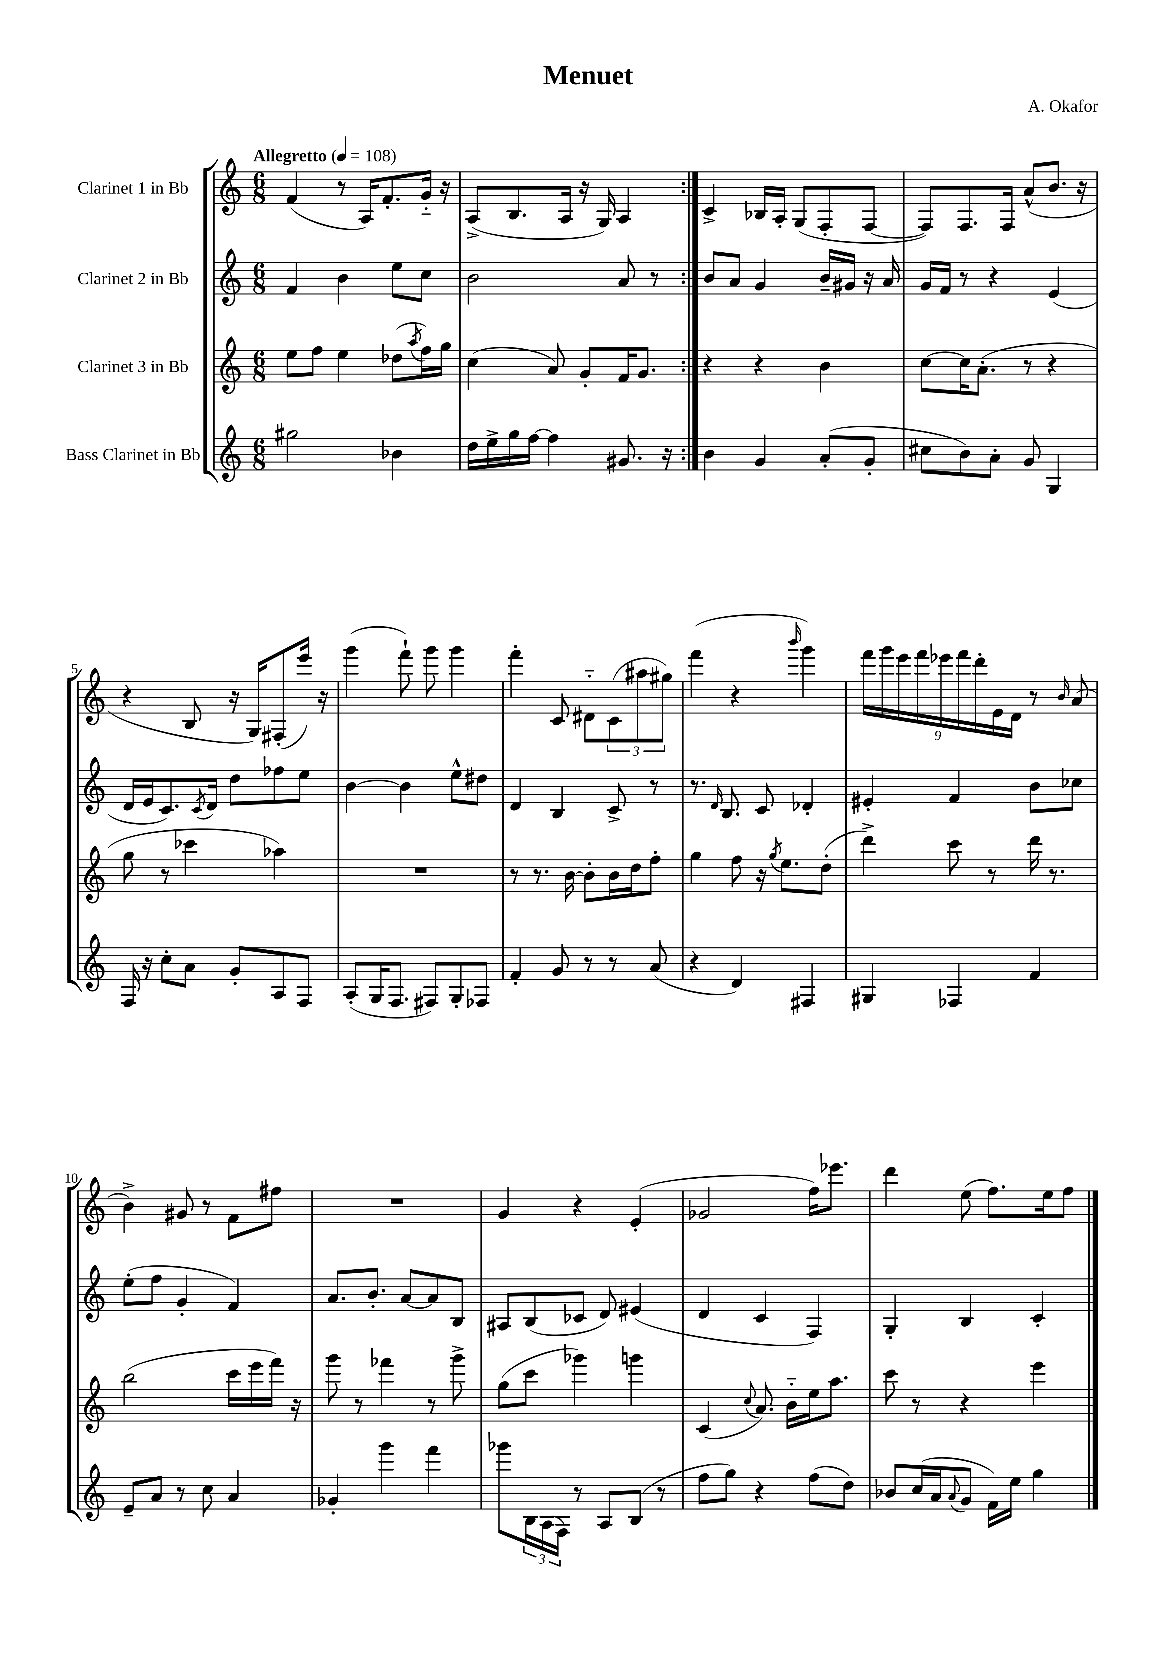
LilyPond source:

\header { title = "Menuet" composer = "A. Okafor" }
<<
\new StaffGroup <<
\new Staff = "s0" \with { instrumentName = "Clarinet 1 in Bb" } {
    \clef treble \key c \major \numericTimeSignature \time 6/8 \tempo "Allegretto" 4 = 108
    \repeat volta 2 { f'4( r8 a16) f'8.-. g'16-_ r16 |
    a8->( b8. a16 r16 g16) a4 | }
    c'4-> bes16 a16-. g8( f8-. f8~ |
    f8) f8. f16 a'8-^( b'8. r16 |
    r4 b8 r16 g16) fis8-.( e'''16) r16 |
    g'''4( f'''8-!) g'''8 g'''4 |
    f'''4-. c'8 dis'8-_ \tuplet 3/2 { c'8( ais''8 gis''8) } |
    f'''4( r4 \grace { b'''16 } g'''4) |
    \tuplet 9/8 { f'''16 g'''16 e'''16 f'''16 ees'''16 f'''16 d'''16-. e'16 d'16 } r8 \grace { b'16 } a'8( |
    b'4->) gis'8 r8 f'8 fis''8 |
    R2. |
    g'4 r4 e'4-.( |
    ges'2 f''16) ees'''8. |
    d'''4 e''8( f''8.) e''16 f''8 \bar "|." |
}
\new Staff = "s1" \with { instrumentName = "Clarinet 2 in Bb" } {
    \clef treble \key c \major \numericTimeSignature \time 6/8
    \repeat volta 2 { f'4 b'4 e''8 c''8 |
    b'2 a'8 r8 | }
    b'8 a'8 g'4 b'16-- gis'16 r16 a'16 |
    g'16 f'16 r8 r4 e'4( |
    d'16 e'16 c'8.) \acciaccatura { c'8 } d'16 d''8 fes''8 e''8 |
    b'4~ b'4 e''8-^ dis''8 |
    d'4 b4 c'8-> r8 |
    r8. \grace { d'16 } b8. c'8 des'4-. |
    eis'4-. f'4 b'8 ces''8 |
    e''8-.( f''8 g'4-. f'4) |
    a'8. b'8.-. a'8~ a'8 b8 |
    ais8 b8( ces'8 d'8) eis'4( |
    d'4 c'4 f4) |
    g4-. b4 c'4-. \bar "|." |
}
\new Staff = "s2" \with { instrumentName = "Clarinet 3 in Bb" } {
    \clef treble \key c \major \numericTimeSignature \time 6/8
    \repeat volta 2 { e''8 f''8 e''4 des''8( \acciaccatura { a''8 } f''16) g''16 |
    c''4( a'8) g'8-. f'16 g'8. | }
    r4 r4 b'4 |
    c''8~ c''16 a'8.-.( r8 r4 |
    g''8 r8 ces'''4 aes''4) |
    R2. |
    r8 r8. b'16~ b'8-. b'16 d''16 f''8-. |
    g''4 f''8 r16 \acciaccatura { g''8 } e''8. d''8-.( |
    d'''4->) c'''8 r8 d'''16 r8. |
    b''2( c'''16 e'''16 f'''16) r16 |
    g'''8 r8 fes'''4 r8 g'''8-> |
    g''8( c'''8 ges'''4) g'''4 |
    c'4( \appoggiatura { c''8 } a'8.) b'16-_ e''16 a''8. |
    c'''8 r8 r4 e'''4 \bar "|." |
}
\new Staff = "s3" \with { instrumentName = "Bass Clarinet in Bb" } {
    \clef treble \key c \major \numericTimeSignature \time 6/8
    \repeat volta 2 { gis''2 bes'4 |
    d''16 e''16-> g''16 f''16~ f''4 gis'8. r16 | }
    b'4 g'4 a'8-.( g'8-. |
    cis''8 b'8) a'8-. g'8 g4 |
    f16 r16 c''8-. a'8 g'8-. a8 f8 |
    a8-.( g16 f8. fis8) g8-. fes8 |
    f'4-. g'8 r8 r8 a'8( |
    r4 d'4) fis4 |
    gis4 fes4 f'4 |
    e'8-- a'8 r8 c''8 a'4 |
    ges'4-. g'''4 f'''4 |
    ges'''8 \tuplet 3/2 { b16 a16( f16) } r8 a8 b8( r8 |
    f''8 g''8) r4 f''8( d''8) |
    bes'8 c''16( a'16 \appoggiatura { a'8 } g'8 f'16) e''16 g''4 \bar "|." |
}
>>
>>
